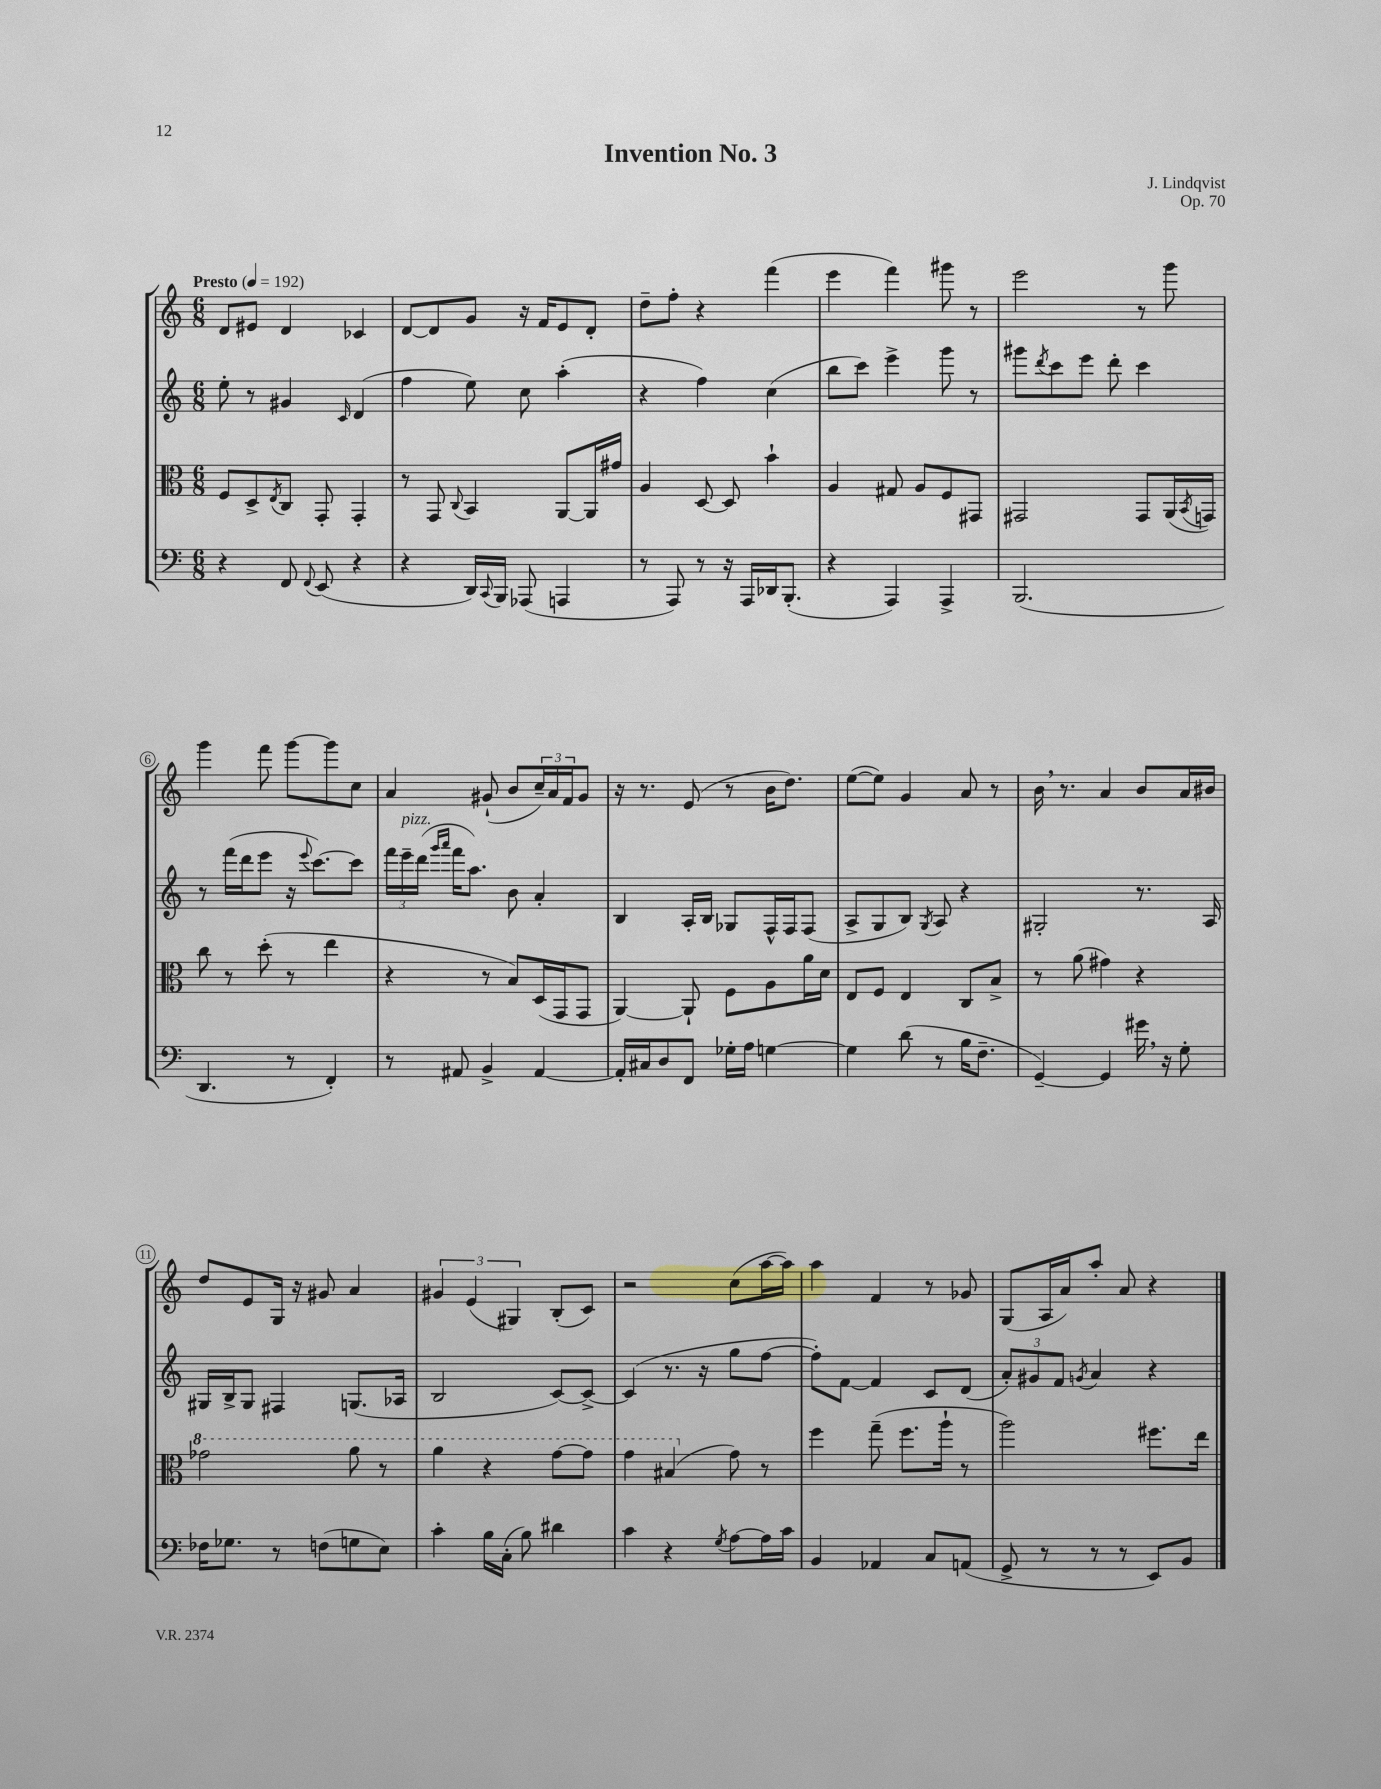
\header { title = "Invention No. 3" composer = "J. Lindqvist" opus = "Op. 70" }
<<
\new StaffGroup <<
\new Staff = "s0" {
    \clef treble \key c \major \numericTimeSignature \time 6/8 \tempo "Presto" 4 = 192
    d'8 eis'8 d'4 ces'4 |
    d'8~ d'8 g'8 r16 f'16 e'8 d'8-. |
    d''8-- f''8-. r4 f'''4( |
    e'''4 f'''4) gis'''8 r8 |
    e'''2 r8 g'''8 |
    g'''4 f'''8 g'''8~ g'''8 c''8 |
    a'4 gis'8-!( b'8 \tuplet 3/2 { c''16--) a'16 f'16 } gis'8 |
    r16 r8. e'8( r8 b'16 d''8.) |
    e''8~( e''8) g'4 a'8 r8 |
    b'16 \breathe r8. a'4 b'8 a'16 bis'16 |
    d''8 e'8 g16 r16 gis'8 a'4 |
    \tuplet 3/2 { gis'4 e'4( gis4) } b8-.( c'8) |
    r2 c''8( a''16~ a''16) |
    a''4 f'4 r8 ges'8 |
    g8( a16 a'16) a''8-. a'8 r4 \bar "|." |
}
\new Staff = "s1" {
    \clef treble \key c \major \numericTimeSignature \time 6/8
    e''8-. r8 gis'4 \grace { c'16 } d'4( |
    f''4 e''8) c''8 a''4-.( |
    r4 f''4) c''4( |
    b''8 c'''8) e'''4-> g'''8 r8 |
    gis'''8 \acciaccatura { d'''8 } c'''8 e'''8 d'''8-. c'''4 |
    r8 f'''16( d'''16 e'''8 r16 \appoggiatura { e'''8 } c'''8.~) c'''8 |
    \tuplet 3/2 { f'''16 e'''16--^\markup { \italic "pizz." } d'''16( } \grace { g'''16 a'''16 } f'''16 a''8.) b'8 a'4-. |
    b4 a16-. b16 ges8 f16-^ f16 f8( |
    a8-> g8 b8) \acciaccatura { g8 } a8 r4 |
    gis2-. r8. a16 |
    gis16 b16-> gis8 fis4 g8.( aes16 |
    b2 c'8~) c'8~-> |
    c'4( r8. r16 g''8 f''8~ |
    f''8-.) f'8~ f'4 c'8 d'8( |
    \tuplet 3/2 { a'8-.) gis'8 f'8 } \acciaccatura { g'8 } a'4 r4 \bar "|." |
}
\new Staff = "s2" {
    \clef alto \key c \major \numericTimeSignature \time 6/8
    f8 d8-> \acciaccatura { e8 } c8 g,8-. g,4-. |
    r8 g,8 \appoggiatura { c8 } b,4 a,8~ a,16 gis'16 |
    a4 d8~ d8 b'4-! |
    a4 gis8 a8 f8 gis,8 |
    gis,2 gis,8 a,16( \acciaccatura { b,8 } g,16) |
    c''8 r8 d''8-.( r8 e''4 |
    r4 r8 b8) d16( g,16 g,8 |
    a,4~) a,8-! f8 a8 a'16 d'16 |
    e8 f8 e4 c8 b8-> |
    r8 a'8( gis'4) r4 |
    \ottava #1 ges''2 a''8 r8 |
    a''4 r4 g''8~ g''8 |
    g''4 bis'4( \ottava #0 g'8) r8 |
    f''4 g''8--( f''8. a''16-! r8 |
    a''2) fis''8. e''16 \bar "|." |
}
\new Staff = "s3" {
    \clef bass \key c \major \numericTimeSignature \time 6/8
    r4 f,8 \appoggiatura { f,8 } e,8( r4 |
    r4 d,16) \appoggiatura { c,8 } b,,16 aes,,8( a,,4 |
    r8 a,,8) r8 r16 a,,16 des,16 b,,8.-.( |
    r4 a,,4) a,,4-> |
    b,,2.( |
    d,4. r8 f,4-.) |
    r8 ais,8 b,4-> ais,4~ |
    ais,16-. cis16 d8 f,8 ges16-. a16 g4~ |
    g4 d'8( r8 b16 f8.-- |
    g,4~--) g,4 gis'16 \breathe r16 g8-. |
    fes16 ges8. r8 f8( g8 e8) |
    c'4-. b16 c16-.( b8) dis'4 |
    c'4 r4 \acciaccatura { g8 } a8~ a16 c'16 |
    b,4 aes,4 c8 a,8( |
    g,8-> r8 r8 r8 e,8) b,8 \bar "|." |
}
>>
>>
\layout { \context { \Score \override BarNumber.stencil = #(make-stencil-circler 0.1 0.3 ly:text-interface::print) } }
